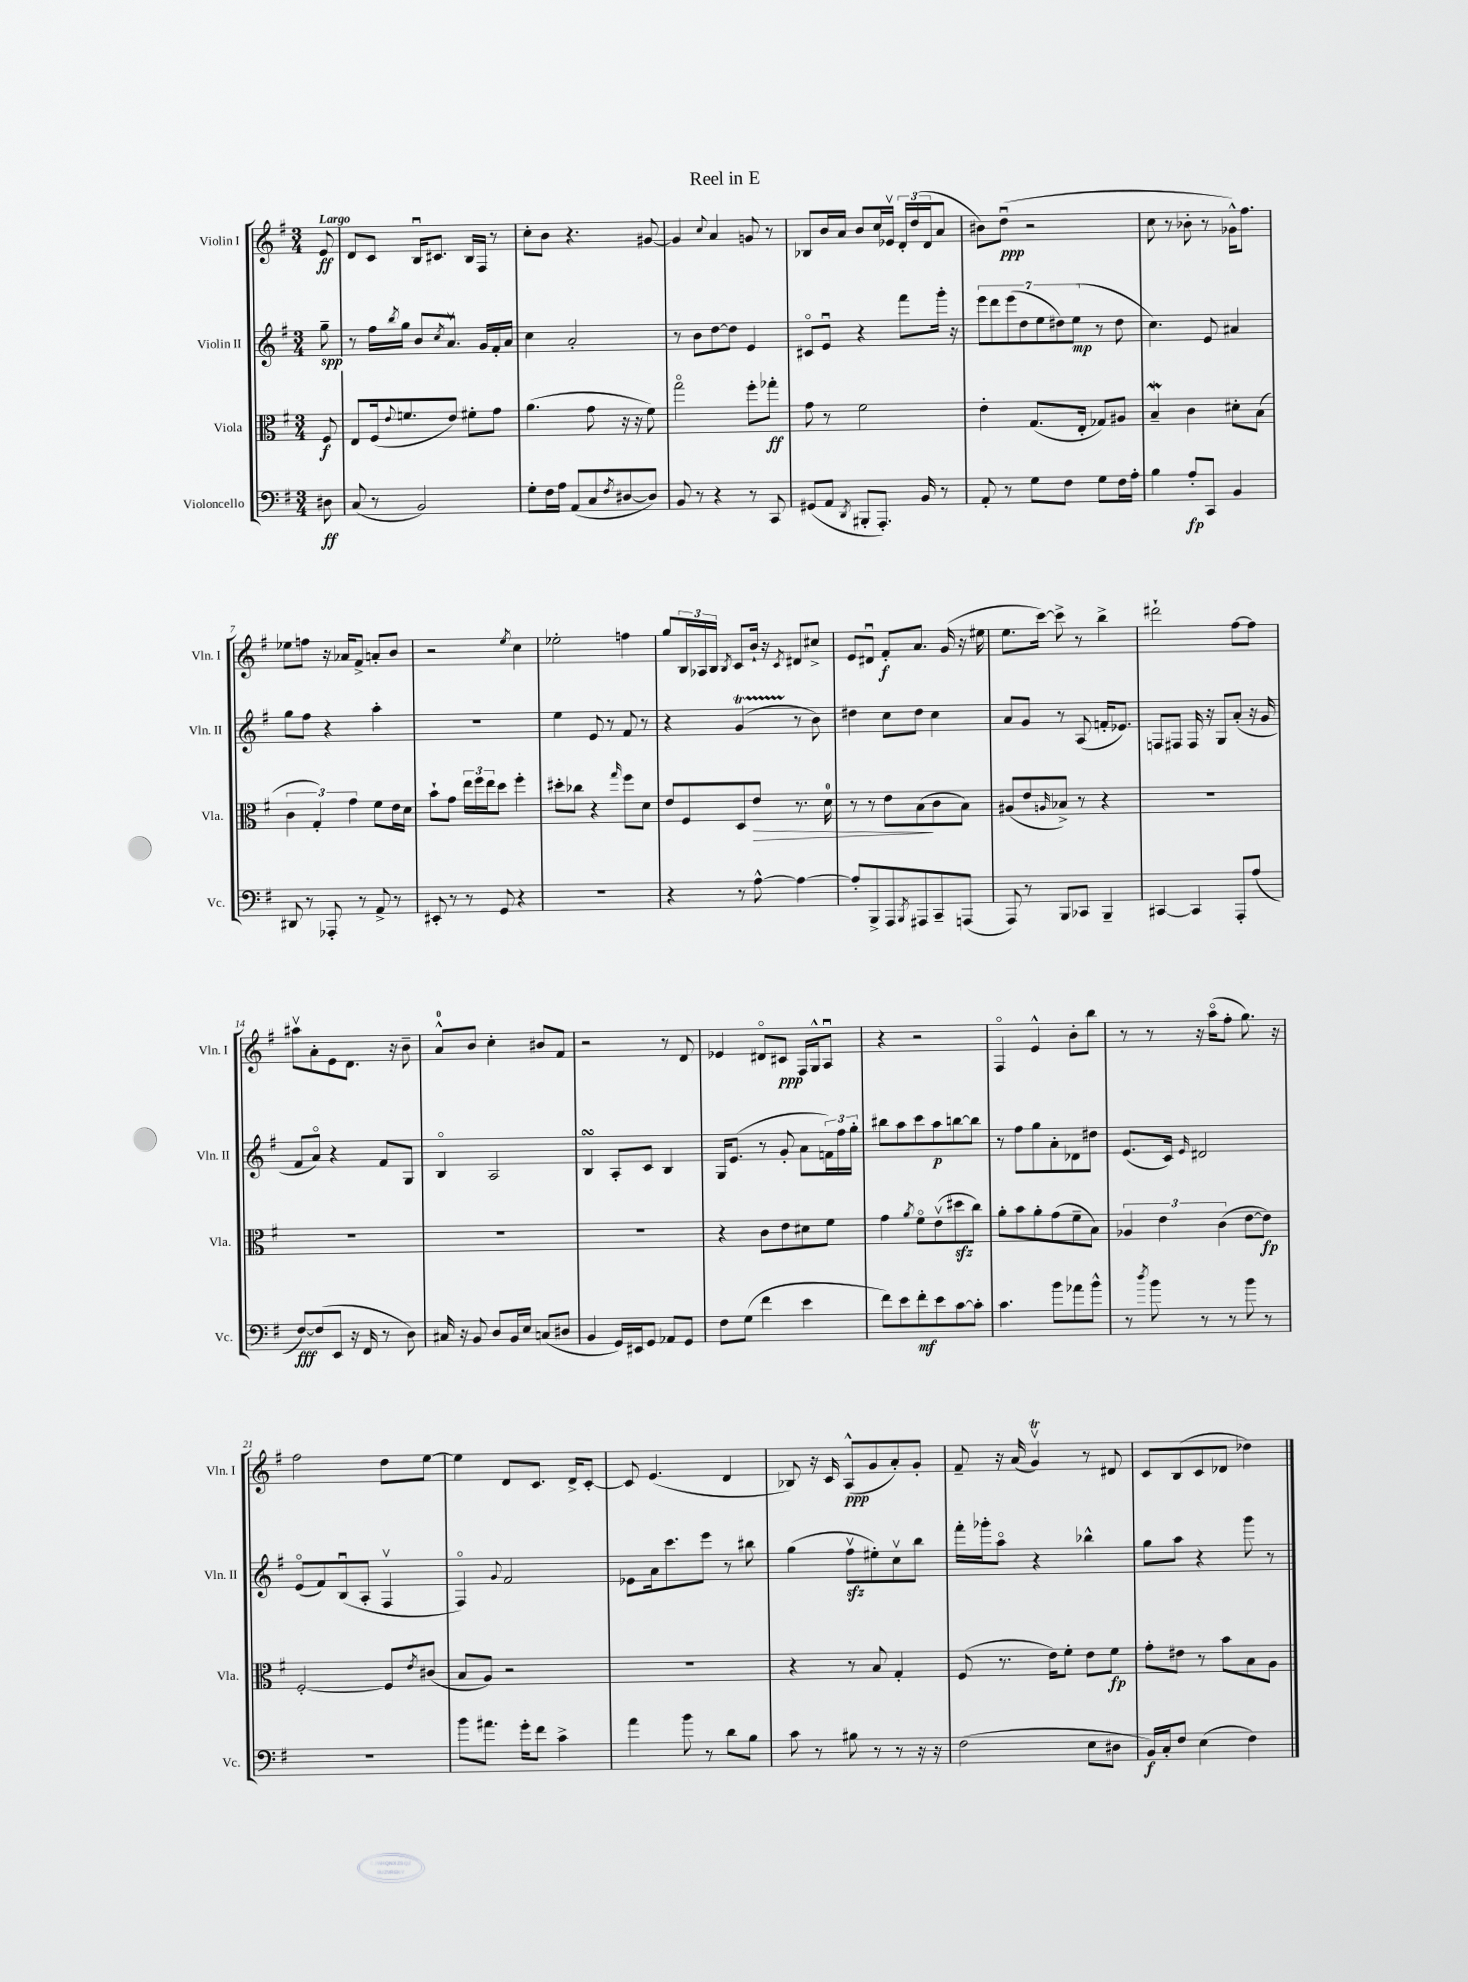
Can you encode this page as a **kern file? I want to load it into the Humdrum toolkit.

**kern	**dynam	**kern	**dynam	**kern	**dynam	**kern	**dynam
*part4	*part4	*part3	*part3	*part2	*part2	*part1	*part1
*staff4	*staff4	*staff3	*staff3	*staff2	*staff2	*staff1	*staff1
*I"Violoncello	*	*I"Viola	*	*I"Violin II	*	*I"Violin I	*
*I'Vc.	*	*I'Vla.	*	*I'Vln. II	*	*I'Vln. I	*
*clefF4	*	*clefC3	*	*clefG2	*	*clefG2	*
*k[f#]	*	*k[f#]	*	*k[f#]	*	*k[f#]	*
*M3/4	*	*M3/4	*	*M3/4	*	*M3/4	*
=	=	=	=	=	=	=	=
!	!	!	!	!	!	!LO:TX:a:B:t=Largo	!
8D#X\	ff	8F#/	f	8gg~\	spp	8e/	ff
=1	=1	=1	=1	=1	=1	=1	=1
(8C/	.	8E/L	.	8r	.	8d/L	.
8r	.	(16F#/k	.	16ff#\LL	.	8c/J	.
.	.	8qqe/	.	8qbb/	.	.	.
.	.	8.fn/	.	16gg\JJ	.	.	.
2BB/)	.	.	.	8b/L	.	16Bu/KL	.
.	.	.	.	.	.	8.c#X/J	.
.	.	.	.	8qcc/	.	.	.
.	.	8e/J)	.	8.av/J	.	.	.
.	.	8f#X'\L	.	.	.	16B/LL	.
.	.	.	.	16g/LL	.	16F#/JJ	.
.	.	8g\J	.	16f#'/	.	8r	.
.	.	.	.	16a/JJ	.	.	.
=2	=2	=2	=2	=2	=2	=2	=2
8G'\L	.	(4.a\	.	4cc\	.	8cc'\L	.
16F#\L	.	.	.	.	.	8b\J	.
16A\JJ	.	.	.	.	.	.	.
(8AA/L	.	.	.	2a'/	.	4.r	.
8C/	.	8g\	.	.	.	.	.
8qF#/	.	.	.	.	.	.	.
[8D#X/	.	16r	.	.	.	.	.
.	.	16r	.	.	.	.	.
8D#/J])	.	8f#\)	.	.	.	[8g#X/	.
=3	=3	=3	=3	=3	=3	=3	=3
8BB/	.	2gg\	.	8r	.	4g#/]	.
8r	.	.	.	8b\L	.	.	.
.	.	.	.	.	.	8qqcc/	.
4r	.	.	.	[8dd\	.	4a/	.
.	.	.	.	8dd\J]	.	.	.
8r	.	8ff#'\L	.	4e/	.	8gn/	.
8CC/	.	8gg-X'\J	ff	.	.	8r	.
=4	=4	=4	=4	=4	=4	=4	=4
(8GG#X/L	.	8g\	.	8c#X/L	.	8B-X/L	.
8AA/J	.	8r	.	8eu/J	.	16b/L	.
.	.	.	.	.	.	16a/JJ	.
8qDD/	.	.	.	.	.	.	.
8BBB#X'/L	.	2f#\	.	4r	.	8b/L	.
8.AAA'/J)	.	.	.	.	.	16cc/L	.
.	.	.	.	.	.	16e-Xv/JJ	.
.	.	.	.	8fff#\L	.	24d'/LL	.
.	.	.	.	.	.	(24dd/	.
16BB/	.	.	.	.	.	.	.
.	.	.	.	.	.	24d/J	.
8r	.	.	.	16ggg'\Jk	.	8a/J	.
.	.	.	.	16r	.	.	.
=5	=5	=5	=5	=5	=5	=5	=5
8AA'/	.	4e'\	.	14eee\L	.	8b#X\L)	.
.	.	.	.	14ddd\	.	.	.
8r	.	.	.	.	.	(8ddu\J	ppp
.	.	.	.	(14eee\	.	.	.
.	.	.	.	14dd\	.	.	.
8G\L	.	(8.G/L	.	.	.	2r	.
.	.	.	.	14ee\	.	.	.
.	.	.	.	14dd#X\)	.	.	.
8F#\J	.	.	.	.	.	.	.
.	.	.	.	(14ee\J	mp	.	.
.	.	16E'/Jk	.	.	.	.	.
8G\L	.	8G-X/L)	.	8r	.	.	.
16F#\L	.	8A#X/J	.	8dd#\	.	.	.
16A'\JJ	.	.	.	.	.	.	.
=6	=6	=6	=6	=6	=6	=6	=6
4B\	.	4BW~/	.	4.cc\)	.	8cc\	.
.	.	.	.	.	.	8r	.
8A'/L	fp	4c\	.	.	.	8b-X'\	.
8CC/J	.	.	.	8e/	.	8r	.
4BB/	.	8d#X'\L	.	4a#X/	.	16g-X^^\KL)	.
.	.	.	.	.	.	8.ff#\J	.
.	.	(8B\J	.	.	.	.	.
!!LO:LB:g=z
=7	=7	=7	=7	=7	=7	=7	=7
8DD#X/	.	6c\	.	8gg\L	.	8ee-X\L	.
8r	.	.	.	8ff#\J	.	8ffn\J	.
.	.	6G'/)	.	.	.	.	.
8AAA-X'/	.	.	.	4r	.	16r	.
.	.	.	.	.	.	16a-X/KL	.
.	.	6g\	.	.	.	.	.
8r	.	.	.	.	.	8f#^/J	.
8AA^/	.	8f#\L	.	4aa'\	.	8an'/L	.
8r	.	16e\L	.	.	.	8b/J	.
.	.	16d\JJ	.	.	.	.	.
=8	=8	=8	=8	=8	=8	=8	=8
8EE#X'/	.	8b`\L	.	2.r	.	2r	.
8r	.	8g\J	.	.	.	.	.
8r	.	24ee\LL	.	.	.	.	.
.	.	24ff#\	.	.	.	.	.
.	.	24ee\J	.	.	.	.	.
8GG/	.	8dd\J	.	.	.	.	.
.	.	.	.	.	.	8qee/	.
4r	.	4ff#'\	.	.	.	4cc\	.
=9	=9	=9	=9	=9	=9	=9	=9
2.r	.	8dd#X'\L	.	4ee\	.	2ee-X'\	.
.	.	8cc-X\J	.	.	.	.	.
.	.	4r	.	8e/	.	.	.
.	.	.	.	8r	.	.	.
.	.	16qqgg/	.	.	.	.	.
.	.	8ff#\L	.	8f#/	.	4ffn\	.
.	.	8d\J	.	8r	.	.	.
=10	=10	=10	=10	=10	=10	=10	=10
4r	.	8e/L	.	4r	.	8gg/L	.
.	.	8F#/	.	.	.	24B/L	.
.	.	.	.	.	.	24A-X/	.
.	.	.	.	.	.	24B/JJ	.
.	.	.	.	.	.	8qB/	.
8r	.	8D/	.	(4gT/	.	8c/L	.
!	!	!	!LO:HP:b	!	!	!	!
[8A^^\	.	8e/J	>	.	.	16b`/Jk	.
.	.	.	.	.	.	16r	.
.	.	.	.	.	.	8qc/	.
4A\_	.	8.r	.	8r	.	8d#X/L	.
.	.	.	.	8b\)	.	8cc#X^/J	.
.	.	16d\	.	.	.	.	.
=11	=11	=11	=11	=11	=11	=11	=11
8A'/L]	.	8r	.	4dd#X\	.	8e/L	.
8BBB^/	.	8r	.	.	.	8d#Xu/J	.
8AAA/	.	8e\L	.	8cc\L	.	8f#'/L	f
8qBBB/	.	.	.	.	.	.	.
8AAA#X/	.	(8B\	.	8dd#\J	.	8.a/J	.
8CC~/	.	8c\	]	4cc\	.	.	.
.	.	.	.	.	.	(16g/	.
(8AAAn/J	.	8B\J)	.	.	.	16r	.
.	.	.	.	.	.	16ee#X\	.
=12	=12	=12	=12	=12	=12	=12	=12
8AAA/)	.	(8A#X/L	.	8a/L	.	8.ee\L	.
8r	.	8e/	.	8g/J	.	.	.
.	.	.	.	.	.	[16ccc\Jk)	.
.	.	16qqAn/	.	.	.	.	.
8BBB/L	.	8B-X^/J)	.	8r	.	8ccc^\]	.
8CC-X/J	.	8r	.	(8A/	.	8r	.
4BBB~/	.	4r	.	16fn'/KL	.	4bb^\	.
.	.	.	.	8.e-X/J)	.	.	.
=13	=13	=13	=13	=13	=13	=13	=13
[4CC#X/	.	2.r	.	8Fn/L	.	2ddd#X`\	.
.	.	.	.	8F#X/J	.	.	.
4CC#/]	.	.	.	16F#/	.	.	.
.	.	.	.	16r	.	.	.
.	.	.	.	8G/L	.	.	.
8AAA'/L	.	.	.	(8a'/J	.	[8ff#\L	.
(8A/J	.	.	.	16r	.	8ff#\J]	.
.	.	.	.	16g/	.	.	.
!!LO:LB:g=z
=14	=14	=14	=14	=14	=14	=14	=14
[8F#/L)	fff	2.r	.	8f#/L	.	8aa#Xv\L	.
(8F#/]	.	.	.	8a/J)	.	8a'\	.
8EE/J	.	.	.	4r	.	8e\	.
16r	.	.	.	.	.	8.d\J	.
16FF#/	.	.	.	.	.	.	.
8r	.	.	.	8f#/L	.	.	.
.	.	.	.	.	.	16r	.
8D\)	.	.	.	8G/J	.	8b~\	.
=15	=15	=15	=15	=15	=15	=15	=15
16C#X/	.	2.r	.	4B/	.	8a^^/L	.
16r	.	.	.	.	.	.	.
8BB/	.	.	.	.	.	8b/J	.
8D/L	.	.	.	2A/	.	4cc'\	.
16BB/L	.	.	.	.	.	.	.
16E/JJ	.	.	.	.	.	.	.
(8Cn/L	.	.	.	.	.	8b#X/L	.
8D#X/J	.	.	.	.	.	8f#/J	.
=16	=16	=16	=16	=16	=16	=16	=16
4BB/	.	2.r	.	4BsSsS/	.	2r	.
16GG/LL)	.	.	.	8A'/L	.	.	.
16EE#X/J	.	.	.	.	.	.	.
8GG/J	.	.	.	8c/J	.	.	.
8AA-X/L	.	.	.	4B/	.	8r	.
8GG/J	.	.	.	.	.	8d/	.
=17	=17	=17	=17	=17	=17	=17	=17
8F#\L	.	4r	.	16G/KL	.	4e-X/	.
.	.	.	.	(8.e/J	.	.	.
(8G\J	.	.	.	.	.	.	.
4f#\	.	8c\L	.	8r	.	8d#X/L	.
.	.	8e\	.	8g'/	.	8c#X/J	ppp
4e\	.	8d#X\	.	8a\L	.	16F#/LL	.
.	.	.	.	.	.	16G^^/J	.
.	.	8f#\J	.	24fn\L)	.	8Au/J	.
.	.	.	.	24ff#\	.	.	.
.	.	.	.	24gg'\JJ	.	.	.
=18	=18	=18	=18	=18	=18	=18	=18
8f#\L)	.	4g\	.	8bb#X\L	.	4r	.
8e\	.	.	.	8aa\	.	.	.
.	.	8qa/	.	.	.	.	.
8f#'\	mf	8f#\L	.	8ccc\	.	2r	.
8e\	.	(8ev\	.	8aa\	p	.	.
[8c\	.	8dd#Xzz\	.	[8bbn\	.	.	.
8c'\J]	.	8cc\J)	.	8bb\J]	.	.	.
=19	=19	=19	=19	=19	=19	=19	=19
4.c\	.	8a'\L	.	8r	.	4F#/	.
.	.	8b\	.	8ff#\L	.	.	.
.	.	8a'\	.	8gg\	.	4e^^/	.
8b\L	.	(8g\	.	8a'\	.	.	.
8a-X\	.	8f#~\	.	8d-X\	.	8b'\L	.
8b^^\J	.	8B\J)	.	8dd#X\J	.	8bb\J	.
=20	=20	=20	=20	=20	=20	=20	=20
8r	.	6A-X/	.	(8.e/L	.	8r	.
8qdd/	.	.	.	.	.	.	.
8b\	.	.	.	.	.	8r	.
.	.	6e\	.	.	.	.	.
.	.	.	.	16c/Jk)	.	.	.
.	.	.	.	16qqe/	.	.	.
8r	.	.	.	2d#X/	.	16r	.
.	.	.	.	.	.	(16aa\KL	.
.	.	(6c\	.	.	.	.	.
8r	.	.	.	.	.	8ff#'\J	.
8b\	.	[8e\L	.	.	.	8.gg\)	.
8r	.	8e\J])	fp	.	.	.	.
.	.	.	.	.	.	16r	.
!!LO:LB:g=z
=21	=21	=21	=21	=21	=21	=21	=21
2.r	.	[2F#'/	.	(8e/L	.	2ff#\	.
.	.	.	.	8f#/)	.	.	.
.	.	.	.	(8Bu/	.	.	.
.	.	.	.	8A'/J	.	.	.
.	.	8F#/L]	.	4F#v/	.	8dd\L	.
.	.	8qe/	.	.	.	.	.
.	.	(8c#X/J	.	.	.	[8ee\J	.
=22	=22	=22	=22	=22	=22	=22	=22
8b\L	.	8B/L	.	4F#/)	.	4ee\]	.
8.a#X\J	.	8A/J)	.	.	.	.	.
.	.	.	.	8qqg/	.	.	.
.	.	2r	.	2f#/	.	8d/L	.
16g'\KL	.	.	.	.	.	.	.
8f#\J	.	.	.	.	.	8.c/J	.
4c^\	.	.	.	.	.	.	.
.	.	.	.	.	.	16d^/KL	.
.	.	.	.	.	.	[8c'/J	.
=23	=23	=23	=23	=23	=23	=23	=23
4a\	.	2.r	.	8e-X\L	.	8c/]	.
.	.	.	.	16a\k	.	(4.e/	.
.	.	.	.	8.ccc\	.	.	.
8b\	.	.	.	.	.	.	.
8r	.	.	.	8eee\J	.	.	.
8d\L	.	.	.	8r	.	4d/	.
8B\J	.	.	.	8bb#X\	.	.	.
=24	=24	=24	=24	=24	=24	=24	=24
8c\	.	4r	.	(4gg\	.	8B-X/)	.
8r	.	.	.	.	.	16r	.
.	.	.	.	.	.	16c/	.
8B#X\	.	8r	.	8ff#zzv\L	.	(8A^^/L	ppp
8r	.	8B/	.	8ee#X'\)	.	8g/	.
8r	.	4G'/	.	8ccv\	.	8a'/)	.
16r	.	.	.	8bb\J	.	8g'/J	.
16r	.	.	.	.	.	.	.
=25	=25	=25	=25	=25	=25	=25	=25
(2F#\	.	(8F#/	.	16fff#'\LL	.	8f#~/	.
.	.	.	.	16ggg-X'\J	.	.	.
.	.	8.r	.	8aa\J	.	16r	.
.	.	.	.	.	.	(16a/	.
.	.	.	.	4r	.	4gTv/)	.
.	.	16e\KL)	.	.	.	.	.
.	.	8f#'\J	.	.	.	.	.
8E\L	.	8e\L	.	4bb-X^^\	.	8r	.
8D#X\J	.	8f#\J	fp	.	.	8d#X/	.
=26	=26	=26	=26	=26	=26	=26	=26
16BB/LL)	f	8g'\L	.	8gg\L	.	8c/L	.
16C'/J	.	.	.	.	.	.	.
8F#/J	.	8e#X\J	.	8aa\J	.	(8B/	.
(4E\	.	8r	.	4r	.	8c/	.
.	.	8b\L	.	.	.	8d-X/J	.
4F#\)	.	8B\	.	8ggg\	.	4dd-X\)	.
.	.	8A\J	.	8r	.	.	.
==	==	==	==	==	==	==	==
*-	*-	*-	*-	*-	*-	*-	*-
